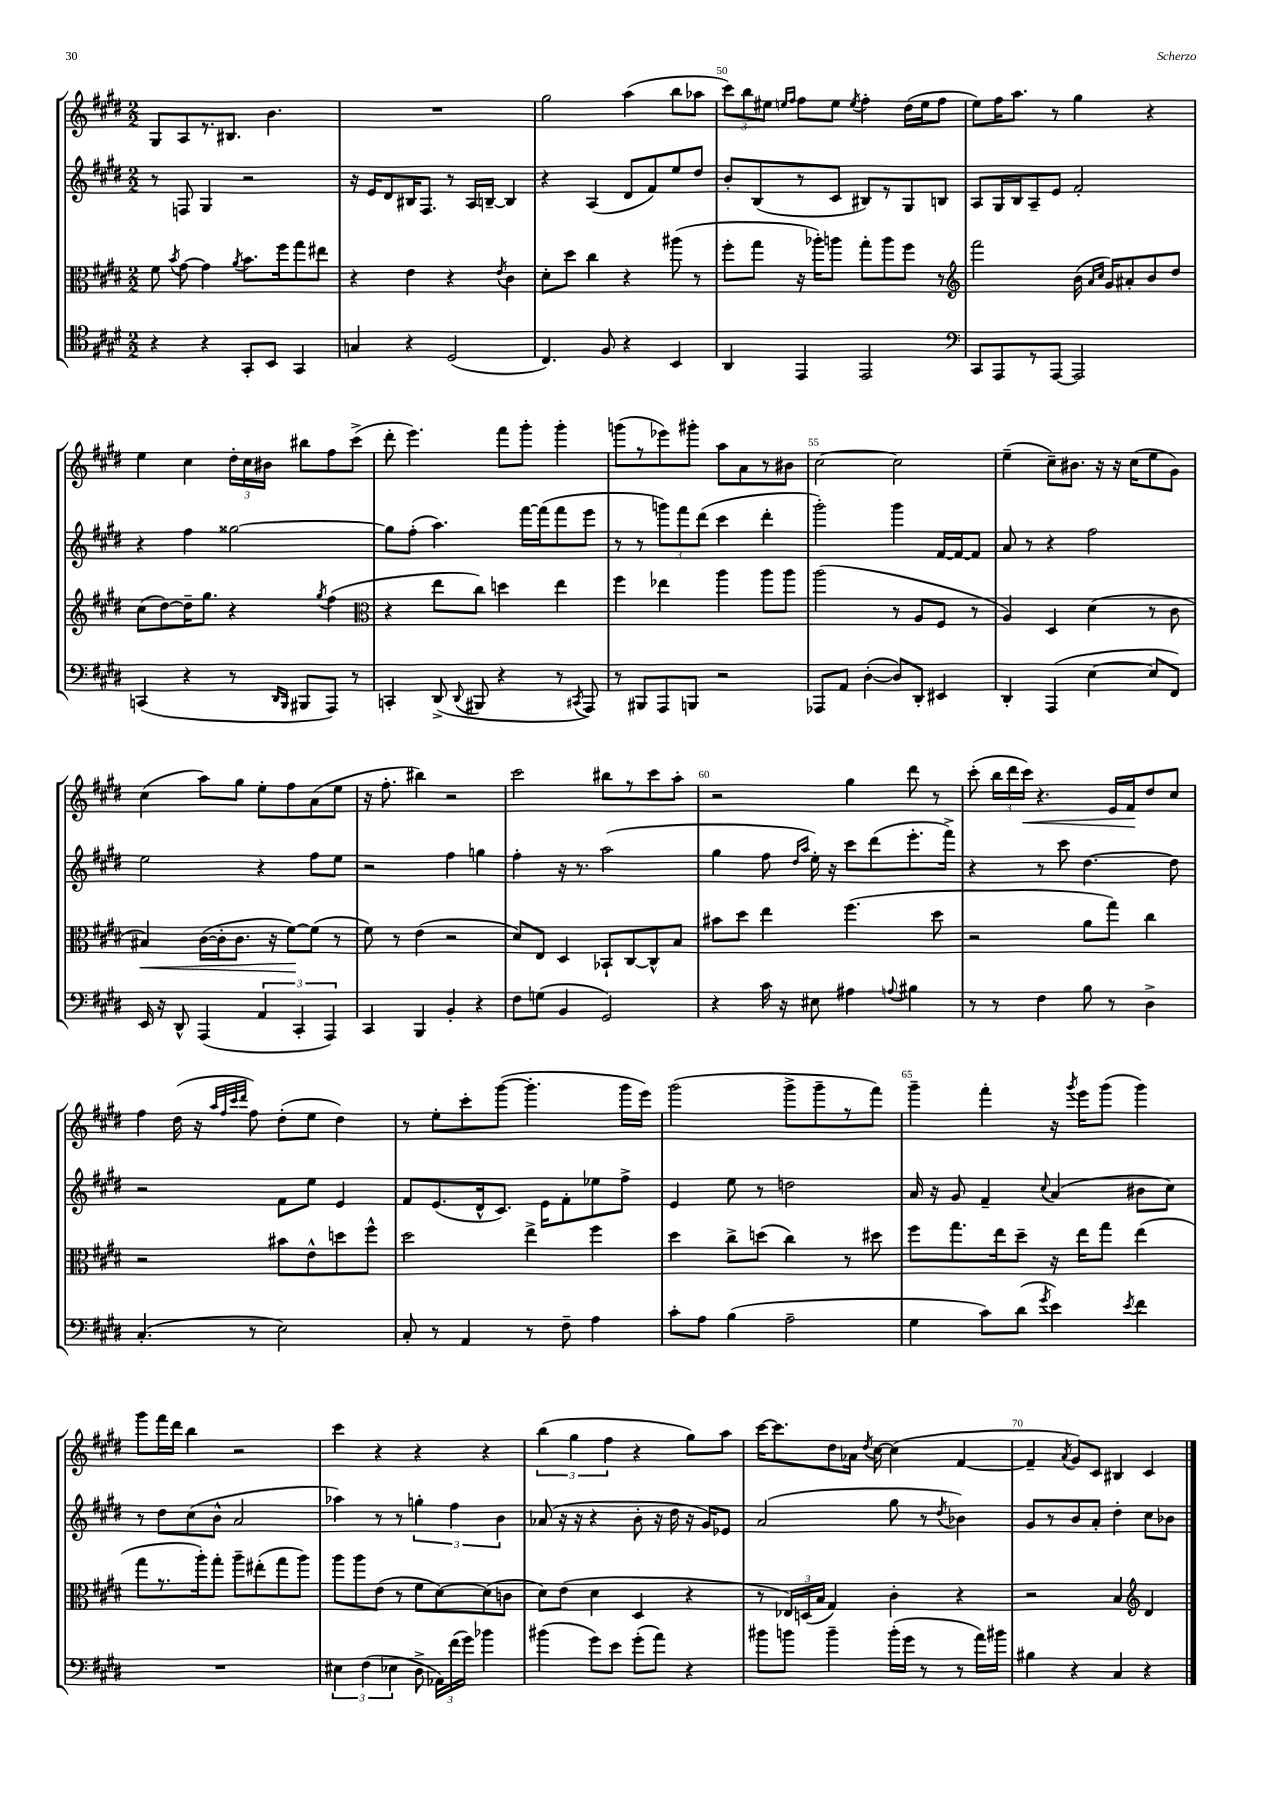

**kern	**kern	**kern	**kern
*staff4	*staff3	*staff2	*staff1
*clefC4	*clefC3	*clefG2	*clefG2
*k[f#c#g#d#]	*k[f#c#g#d#]	*k[f#c#g#d#]	*k[f#c#g#d#]
*M2/2	*M2/2	*M2/2	*M2/2
4r	8f#	8r	8G#
.	8qb	.	.
.	[8g#	8F	8A
4r	4g#]	4G#	8.r
.	.	.	8.B#
.	8qa	.	.
8GG#'	8.b	2r	.
8BB	.	.	4.b
.	16ff#	.	.
4GG#	8gg#	.	.
.	8ee#	.	.
=	=	=	=
4G	4r	16r	1r
.	.	16e	.
.	.	8d#	.
4r	4e	16B#	.
.	.	8.F#	.
(2D#	4r	8r	.
.	.	16A	.
.	.	[16B~	.
.	8qe	.	.
.	4c#	4B]	.
=	=	=	=
4.C#)	8d#'	4r	2gg#
.	8dd#	.	.
.	4cc#	(4A	.
8F#	.	.	.
4r	4r	8d#	(4aa
.	.	8f#)	.
4BB	(8aa#	8ee	8bb
.	8r	8dd#	8aa-
=	=	=	=
4AA	8ff#'	8b'	12ccc#)
.	.	.	12bb
.	8gg#	(8B	.
.	.	.	12ee#
.	.	.	16qqee
.	.	.	16qqff#
4EE	16r	8r	8ff#
.	16aa-')	.	.
.	8aa	8c#	8ee
.	.	.	8qee
2EE	8gg#'	8B#)	4ff#'
.	8aa	8r	.
.	8ff#	8G#	(16dd#
.	.	.	16ee
.	8r	8B	8ff#
=	=	=	=
*clefF4	*clefG2	*	*
8CC#	2fff#	8A	8ee)
8AAA	.	16G#	16ff#
.	.	16B	8.aa
8r	.	8A~	.
[8AAA	.	8e	8r
2AAA]	(16b	2f#'	4gg#
.	16qqa	.	.
.	16qqcc#	.	.
.	16g#)	.	.
.	8a#'	.	.
.	8b	.	4r
.	8dd#	.	.
=	=	=	=
(4CC	(8cc#	4r	4ee
.	[8dd#)	.	.
4r	16dd#~]	4ff#	4cc#
.	8.gg#	.	.
8r	4r	[2gg##	24dd#'
.	.	.	24cc#
.	.	.	24b#
16qqDD#	.	.	.
16qqBBB	.	.	.
8BBB#	.	.	8bb#
.	8qgg#	.	.
8AAA)	(4ff#	.	8ff#
8r	.	.	(8ccc#^
=	=	=	=
*	*clefC3	*	*
4CC'	4r	8gg##]	8ddd#'
.	.	(8ff#'	4.eee)
(8DD#^	8ee	4.aa)	.
8qqDD#	.	.	.
8BBB#	8cc#)	.	.
4r	4dd	.	8fff#
.	.	[16fff#	8ggg#'
.	.	(16fff#]	.
8r	4ee	8fff#	4ggg#'
8qCC#	.	.	.
8AAA)	.	8eee	.
=	=	=	=
8r	4ff#	8r	(8ggg
8BBB#	.	8r	8r
8AAA	4ee-	12ggg)	8eee-)
.	.	12fff#	.
8BBB	.	.	8ggg#'
.	.	(12ddd#	.
2r	4aa	4ccc#	8aa
.	.	.	8a
.	8aa	4ddd#'	8r
.	8aa	.	8b#
=	=	=	=
8AAA-	(2aa	2ggg#')	[2cc#
8AA	.	.	.
([4D#'	.	.	.
8D#])	8r	4ggg#	2cc#]
8DD#'	8A	.	.
4EE#	8F#	[16f#	.
.	.	16f#_	.
.	8r	8f#]	.
=	=	=	=
4DD#'	4A)	8a	(4ee~
.	.	8r	.
(4AAA	4D#	4r	8cc#~)
.	.	.	8.b#
[4E	(4d#	2ff#	.
.	.	.	16r
.	.	.	16r
.	.	.	(16cc#
8E]	8r	.	8ee
8FF#)	8c#	.	8g#)
=	=	=	=
16EE	4B#)	2ee	(4cc#
16r	.	.	.
8DD#^^	.	.	.
(4AAA	([16c#	.	8aa)
.	16c#']	.	.
.	8.c#	.	8gg#
6AA	.	4r	8ee'
.	16r	.	.
.	[8f#)	.	8ff#
6CC#'	.	.	.
.	(8f#]	8ff#	(8a
6AAA)	.	.	.
.	8r	8ee	8ee
=	=	=	=
4CC#	8f#)	2r	16r
.	.	.	8.ff#'
.	8r	.	.
4BBB	(4e	.	4bb#)
4BB'	2r	4ff#	2r
4r	.	4gg	.
=	=	=	=
8F#	8d#)	4ff#'	2ccc#
(8G	8E	.	.
4BB	4D#	16r	.
.	.	8.r	.
2GG#)	8BB-`	(2aa	8bb#
.	[8C#	.	8r
.	8C#^^]	.	8ccc#
.	8B	.	8aa'
=	=	=	=
4r	8b#	4gg#	2r
.	8dd#	.	.
16c#	4ee	8ff#	.
16r	.	.	.
.	.	16qqdd#	.
.	.	16qqaa	.
8E#	.	16ee')	.
.	.	16r	.
4A#	(4.ff#	8ccc#	4gg#
.	.	(8ddd#	.
8qqA	.	.	.
4B#	.	8.eee'	8ddd#
.	8dd#	.	8r
.	.	16fff#^)	.
=	=	=	=
8r	2r	4r	(8ccc#'
8r	.	.	24bb
.	.	.	24ddd#
.	.	.	24ccc#)
4F#	.	8r	4.r
.	.	8ccc#	.
8B	8a	[4.dd#	.
8r	8gg#)	.	16e
.	.	.	16f#
4D#^	4cc#	.	8dd#
.	.	8dd#]	8cc#
=	=	=	=
(4.C#'	2r	2r	4ff#
.	.	.	(16dd#
.	.	.	16r
.	.	.	32qqaa
.	.	.	32qqff#
.	.	.	32qqccc#
.	.	.	32qqddd#
8r	.	.	8ff#)
2E)	8b#	8f#	(8dd#'
.	8e^^	8ee	8ee
.	8dd	4e	4dd#)
.	8ff#^^	.	.
=	=	=	=
8C#'	2dd#	8f#	8r
8r	.	(8.e	8ee'
4AA	.	.	8ccc#'
.	.	16d#^^	.
.	.	8.c#)	([8ggg#
8r	4ee^	.	4.ggg#']
.	.	16e	.
8F#~	.	8f#'	.
4A	4ff#	8ee-	.
.	.	8ff#^	16ggg#
.	.	.	16eee)
=	=	=	=
8c#'	4dd#	4e	(2ggg#
8A	.	.	.
(4B	8cc#^	8ee	.
.	(8dd	8r	.
2A~	4cc#)	2dd	8ggg#^
.	.	.	8ggg#~
.	8r	.	8r
.	8dd#	.	8fff#)
=	=	=	=
4G#	8ff#	16a	4ggg#~
.	.	16r	.
.	8.gg#	8g#	.
8c#)	.	4f#~	4fff#'
.	16ee	.	.
(8d#	8dd#~	.	.
8qg#	.	8qqcc#	.
4e)	16r	(4a	16r
.	.	.	8qggg#
.	16ee	.	16eee
.	8gg#	.	(8ggg#
8qe	.	.	.
4f#	(4ee	8b#	4ggg#)
.	.	8cc#)	.
=	=	=	=
1r	8gg#	8r	8ggg#
.	8.r	8dd#	16fff#
.	.	.	16ddd#
.	.	(8cc#	4bb
.	16aa')	.	.
.	8gg#'	8b^^	.
.	8aa~	2a	2r
.	(8ee#'	.	.
.	8gg#	.	.
.	8aa)	.	.
=	=	=	=
6E#	8aa	4aa-)	4ccc#
.	8aa	.	.
(6F#	.	.	.
.	(8e	8r	4r
6E-	.	.	.
.	8r	8r	.
8D#^	8f#	6gg'	4r
24AA-)	[8d#)	.	.
(24f#	.	6ff#	.
24g#)	.	.	.
4b-	(8d#]	.	4r
.	.	6b	.
.	8c	.	.
=	=	=	=
(4b#	8d#)	(8a-	(6bb
.	(8e	16r	.
.	.	.	6gg#
.	.	16r	.
8g#)	4d#	4r	.
.	.	.	6ff#
8e	.	.	.
(8g#'	4D#	8b'	4r
8a)	.	16r	.
.	.	16dd#	.
4r	4r	16r	8gg#)
.	.	16g#)	.
.	.	8e-	8aa
=	=	=	=
8b#	8r	(2a	[16ccc#
.	.	.	8.ccc#]
8b	24E-)	.	.
.	(24D	.	.
.	24B	.	.
4b~	4G#)	.	8dd#
.	.	.	16a-
.	.	.	8qdd#
.	.	.	[16cc#
(16b'	4c#'	8gg#	(4cc#]
16g#	.	.	.
8r	.	8r	.
.	.	8qdd#	.
8r	4r	4b-)	[4f#
16a)	.	.	.
16b#	.	.	.
=	=	=	=
4B#	2r	8g#	4f#~]
.	.	8r	.
.	.	.	8qa
4r	.	8b	8g#)
.	.	8a'	8c#
4C#	4B	4dd#'	4B#
*	*clefG2	*	*
4r	4d#	8cc#	4c#
.	.	8b-	.
==	==	==	==
*-	*-	*-	*-
